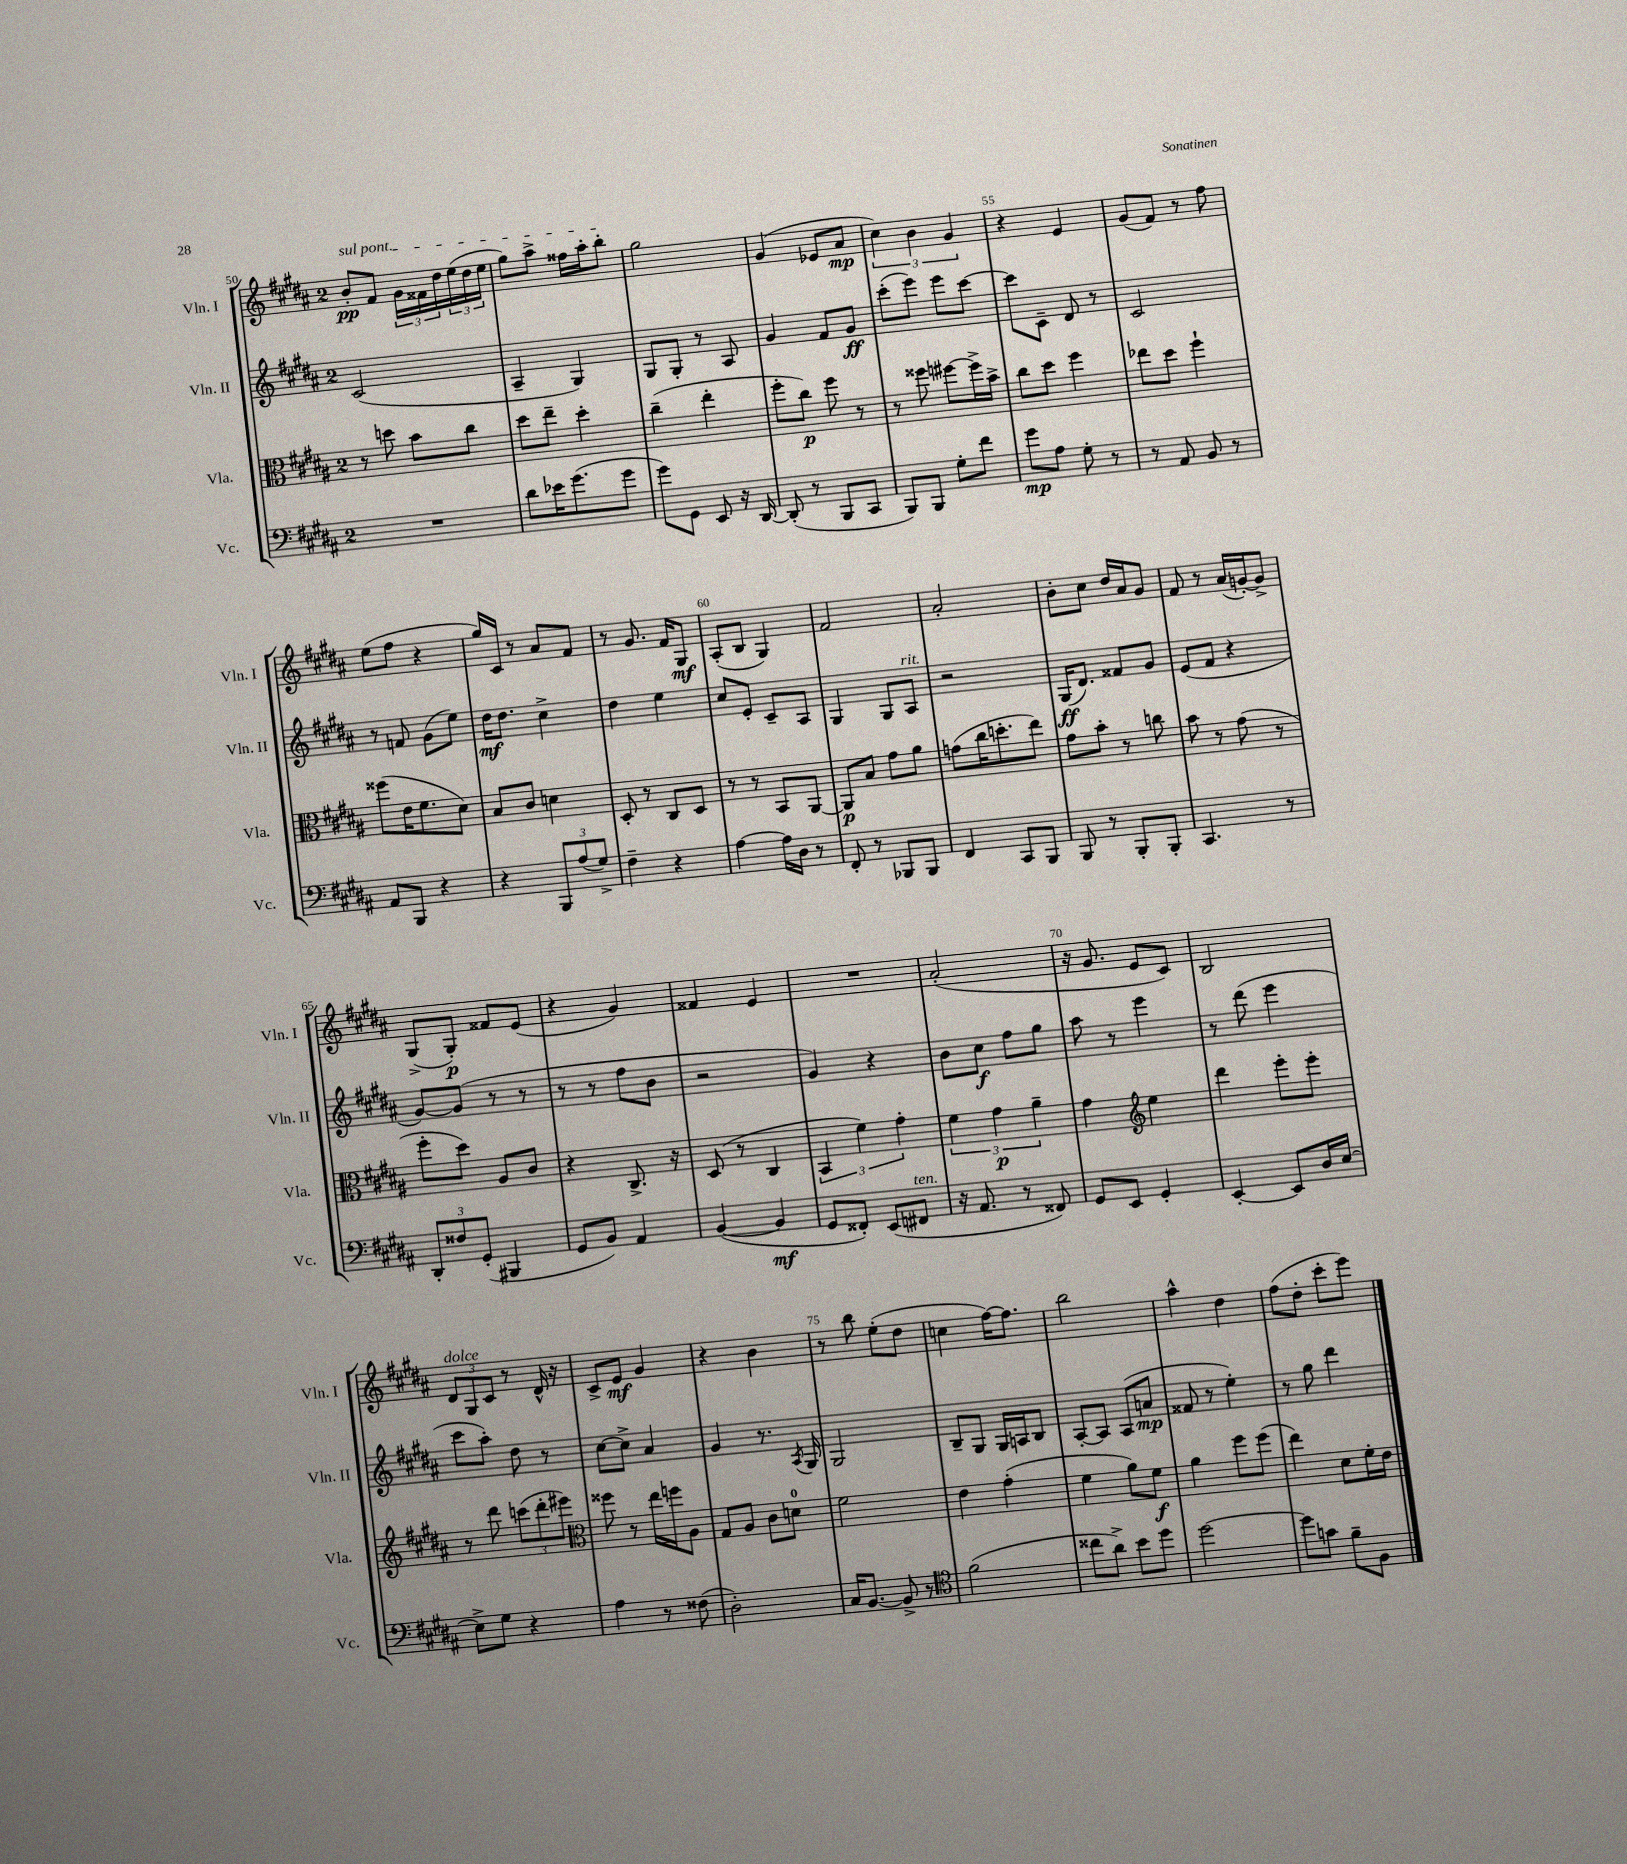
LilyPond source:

<<
\new StaffGroup <<
\new Staff = "s0" \with { instrumentName = "Vln. I" shortInstrumentName = "Vln. I" } {
    \clef treble \key b \major \once \override Staff.TimeSignature.style = #'single-digit \time 2/4
    \once \override TextSpanner.bound-details.left.text = \markup { \italic "sul pont." } b'8-.\pp\startTextSpan fis'8 \tuplet 3/2 { gis'16 fisis'16 dis''16 } \tuplet 3/2 { e''16( dis''16 e''16 } |
    gis''8) ais''8-> fisis''16 ais''16-. b''8-.\stopTextSpan |
    gis''2 |
    gis'4( ees'8 ais'8\mp |
    \tuplet 3/2 { cis''4) b'4 gis'4 } |
    r4 e'4 |
    gis'8( fis'8) r8 fis''8 |
    e''8( fis''8 r4 |
    gis''16) cis'16 r8 ais'8 fis'8 |
    r8 gis'8. fis'16 gis8\mf |
    ais8-.( b8 gis4) |
    fis'2 |
    ais'2-. |
    b'8-. cis''8 dis''16 ais'16 gis'8 |
    fis'8 r8 ais'16( g'16~-.) g'8-> |
    gis8->( gis8-.\p) fisis'8 e'8( |
    r4 gis'4) |
    fisis'4 e'4 |
    R2 |
    ais'2-.( |
    r16 gis'8. e'8 cis'8) |
    b2 |
    \tuplet 3/2 { dis'8^\markup { \italic "dolce" } gis8 cis'8 } r8 dis'16-^ r16 |
    cis'8-> e'8\mf gis'4 |
    r4 b'4 |
    r8 b''8 e''8-.( dis''8 |
    c''4 fis''16~) fis''8. |
    b''2 |
    ais''4-^ dis''4 |
    fis''8( dis''8-. cis'''8-. e'''8) \bar "|." |
}
\new Staff = "s1" \with { instrumentName = "Vln. II" shortInstrumentName = "Vln. II" } {
    \clef treble \key b \major \once \override Staff.TimeSignature.style = #'single-digit \time 2/4
    cis'2( |
    ais4-- gis4) |
    gis8 gis8-. r8 ais8 |
    gis'4 fis'8 gis'8\ff |
    cis'''8-.( e'''8) e'''8 cis'''8~ |
    cis'''8 cis'8-- dis'8 r8 |
    cis'2 |
    r8 f'8 gis'8( e''8) |
    dis''16\mf dis''8. cis''4-> |
    dis''4 e''4 |
    cis''8 e'8-. cis'8-- ais8 |
    gis4 gis8 ais8^\markup { \italic "rit." } |
    r2 |
    gis16\ff( dis'8.) fisis'8 gis'8 |
    e'8( fis'8 r4 |
    gis'8~) gis'8( r8 r8 |
    r8 r8 fis''8 b'8 |
    r2 |
    gis'4) r4 |
    b'8 cis''8\f fis''8 gis''8 |
    ais''8 r8 e'''4 |
    r8 dis'''8( e'''4 |
    cis'''8 ais''8-.) dis''8 r8 |
    cis''8~ cis''8-> ais'4 |
    gis'4 r8. \acciaccatura { ais8 } gis16 |
    gis2 |
    b8-- gis8 gis16 a16 b8 |
    ais8~-. ais8 ais8( a'8\mp |
    fisis'8 r8 e''4-.) |
    r8 gis''8 dis'''4 \bar "|." |
}
\new Staff = "s2" \with { instrumentName = "Vla." shortInstrumentName = "Vla." } {
    \clef alto \key b \major \once \override Staff.TimeSignature.style = #'single-digit \time 2/4
    r8 d''8 b'8 cis''8 |
    dis''8 e''8-- dis''4-. |
    cis''4--( e''4-. |
    fis''8-. cis''8\p) fis''8 r8 |
    r8 fisis''8 fis''8~ fis''16-> b'16-> |
    cis''8 dis''8 fis''4 |
    ees''8 dis''8 fis''4-! |
    fisis''8( e'16 fis'8. dis'8) |
    b8 cis'8 d'4 |
    dis8-. r8 cis8 dis8 |
    r8 r8 b,8 ais,8~ |
    ais,8\p b8 gis'8 ais'8 |
    g'8( cis''16 d''8.-. e''8) |
    gis'8 b'8-. r8 c''8 |
    b'8 r8 gis'8( r8 |
    fis''8-. dis''8) ais8 cis'8 |
    r4 cis8.-> r16 |
    dis8( r8 cis4 |
    \tuplet 3/2 { b,4 fis'4) gis'4-. } |
    \tuplet 3/2 { fis'4 gis'4\p ais'4-- } |
    gis'4 \clef treble e''4 |
    dis'''4 e'''8-. e'''8-. |
    r8 dis'''8 \tuplet 3/2 { c'''8( dis'''8-. eis'''8) } |
    \clef alto fisis''8 r8 e''16 f''16 ais8 |
    gis8 ais8 cis'8 d'8-0 |
    fis'2 |
    e'4 gis'4-.( |
    fis'4 ais'8) fis'8\f |
    ais'4 fis''8 fis''8( |
    e''4) dis'8 fis'16-. e'16 \bar "|." |
}
\new Staff = "s3" \with { instrumentName = "Vc." shortInstrumentName = "Vc." } {
    \clef bass \key b \major \once \override Staff.TimeSignature.style = #'single-digit \time 2/4
    R2 |
    dis'8 ees'16 gis'8.( gis'8 |
    gis'8) gis,8 e,8 r16 dis,16~ |
    dis,8-.( r8 b,,8 cis,8 |
    b,,8) b,,8 gis8-. fis'8 |
    gis'8\mp ais8 gis8-. r8 |
    r8 ais,8 b,8 r8 |
    ais,8 b,,8 r4 |
    r4 \tuplet 3/2 { b,,8 ais8( gis8->) } |
    fis4-- r4 |
    ais4~ ais16 dis16 r8 |
    fis,8-. r8 bes,,8 bes,,8 |
    fis,4 cis,8 b,,8 |
    b,,8 r8 b,,8-. b,,8-. |
    cis,4. r8 |
    \tuplet 3/2 { dis,8-. fisis8 gis,8-.( } bis,,4 |
    gis,8 b,8) ais,4 |
    b,4~( b,4\mf |
    gis,8 fisis,8-.) e,8( fis,8^\markup { \italic "ten." } |
    r16 ais,8. r8 fisis,8) |
    gis,8 e,8 gis,4-. |
    e,4~-. e,8 dis16 e16~ |
    e8-> gis8 r4 |
    ais4 r8 fisis8( |
    dis2-.) |
    cis16 b,8.~ b,8-> r8 |
    \clef tenor fis'2( |
    cisis''8 ais'8->) b'8 dis''8 |
    dis''2~ |
    dis''8 g'8 fis'8-- fis8 \bar "|." |
}
>>
>>
\layout { \context { \Score currentBarNumber = #50 \override BarNumber.break-visibility = ##(#f #t #t) barNumberVisibility = #(every-nth-bar-number-visible 5) } }
